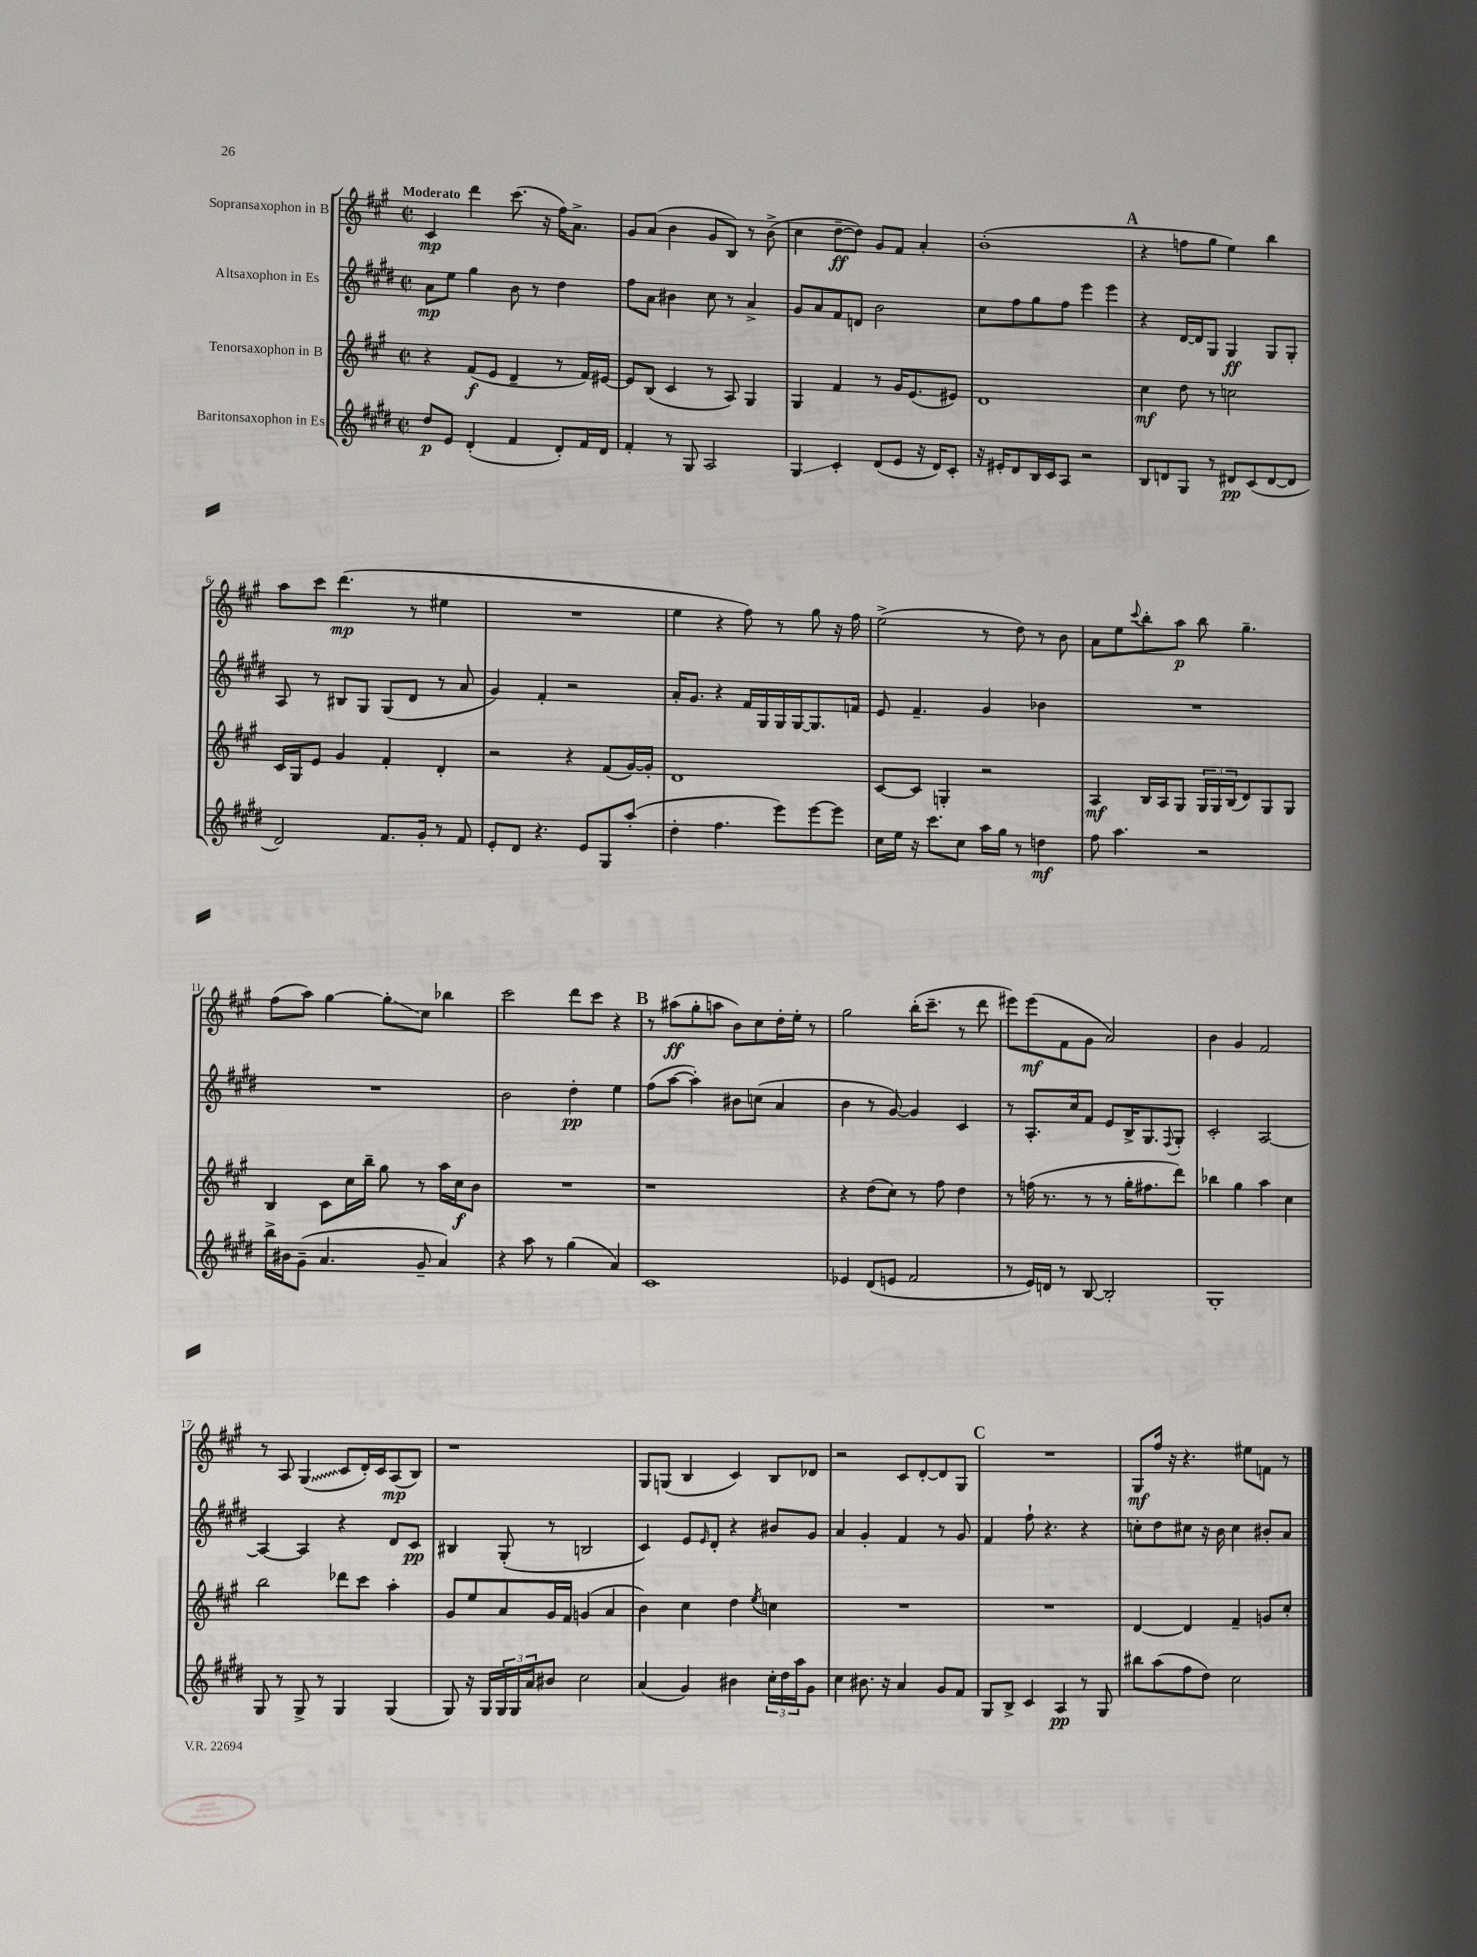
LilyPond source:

<<
\new StaffGroup <<
\new Staff = "s0" \with { instrumentName = "Sopransaxophon in B" } {
    \clef treble \key a \major \defaultTimeSignature \time 2/2 \tempo "Moderato"
    cis'4\mp d'''4 cis'''8.( r16 fis''16) a'8.-> |
    gis'8 a'8( b'4 gis'8 b8) r8 b'8->( |
    cis''4 d''8~--\ff d''8) gis'8 fis'8 a'4-. |
    b'1-.( |
    \mark \markup { \bold "A" } r4 f''8 gis''8 e''4) b''4 |
    a''8 cis'''8 d'''4.\mp( r8 eis''4 |
    R1 |
    e''4 r4 fis''8) r8 gis''8 r16 fis''16 |
    e''2->( r8 d''8) r8 b'8 |
    a'8 e''8 \appoggiatura { cis'''8 } b''8-. a''8\p b''8 gis''4.-- |
    fis''8( a''8) gis''4~ gis''8-.\glissando cis''8 bes''4 |
    cis'''2 d'''8 cis'''8 r4 |
    \mark \markup { \bold "B" } r8 ais''8\ff( gis''8-. a''8 b'8) cis''8 d''16-. e''16-. r8 |
    gis''2 b''16-.( cis'''8.-- r8 d'''8 |
    eis'''8) eis'''8\mf( fis'8 gis'8 a'2) |
    b'4 gis'4 fis'2 |
    r8 a8 \once \override Glissando.style = #'zigzag gis4\glissando( cis'8 d'16-.) cis'16 a8\mp( b8) |
    r1 |
    gis8 g8( b4 cis'4) b8 des'8 |
    r2 cis'8 d'8~-. d'8 gis8 |
    \mark \markup { \bold "C" } R1 |
    gis8\mf fis''16 r16 r4. eis''8 f'8 r8 \bar "|." |
}
\new Staff = "s1" \with { instrumentName = "Altsaxophon in Es" } {
    \clef treble \key e \major \defaultTimeSignature \time 2/2
    a'8\mp e''8 gis''4 b'8 r8 dis''4 |
    fis''8 a'8 bis'4 cis''8 r8 a'4-> |
    gis'8 a'8 fis'8 d'8 b'2 |
    cis''8 fis''8 gis''8 fis''8 e'''4 e'''4 |
    \mark \markup { \bold "A" } r4 dis'16~ dis'16 gis8 gis4\ff gis8 gis8-. |
    a8 r8 bis8 gis8 gis8( dis'8 r8 a'8 |
    gis'4) fis'4-. r2 |
    a'16-. gis'8. r4 fis'16 gis16 gis16 gis16~ gis8. f'16 |
    e'8 fis'4.-- gis'4 bes'4 |
    R1 |
    R1 |
    b'2 dis''4-.\pp e''4 |
    \mark \markup { \bold "B" } fis''8( a''8~ a''4-.) bis'8 c''8( a'4 |
    b'4 r8 gis'8~) gis'4 cis'4 |
    r8 a8.-. cis''16 fis'8 e'8 b16-> gis8. \appoggiatura { fis8 } gis8-. |
    cis'2-. a2~ |
    a4~ a4 r4 dis'8 cis'8\pp |
    bis4 gis8-.( r8 b2 |
    cis'4) e'8 \grace { e'16 } dis'8-. r4 bis'8 gis'8 |
    a'4 gis'4-. fis'4 r8 gis'8 |
    \mark \markup { \bold "C" } fis'4 fis''8-! r4. r4 |
    c''8-. dis''8 cis''8 r16 b'16 cis''4 bis'8-. a'8 \bar "|." |
}
\new Staff = "s2" \with { instrumentName = "Tenorsaxophon in B" } {
    \clef treble \key a \major \defaultTimeSignature \time 2/2
    r4 fis'8\f( e'8 d'4-- r8 fis'16) eis'16~ |
    eis'8 b8( cis'4 r8 a8) gis4 |
    gis4 fis'4 r8 gis'16 e'8.( eis'8) |
    d'1 |
    \mark \markup { \bold "A" } cis''4\mf d''8 r8 c''2 |
    cis'16 gis16 e'8 gis'4 fis'4-. d'4-. |
    r2 r4 fis'8( gis'16~) gis'16-. |
    d'1 |
    cis'8~ cis'8 g4-. r2 |
    a4\mf b16 a16 gis8 \tuplet 3/2 { gis16 gis16 b16( } d'8) gis8 gis8 |
    b4 cis'8 cis''16 b''16-- gis''8 r8 a''16 cis''16\f b'8 |
    R1 |
    \mark \markup { \bold "B" } r1 |
    r4 d''8( cis''8) r8 fis''8 d''4 |
    r8 f''16( r8. r8 r8 gis''16-. fis''8. d'''8) |
    bes''4 gis''4 a''4 cis''4 |
    b''2 des'''8 cis'''8 a''4-. |
    gis'8 e''8 a'8 gis'16 fis'16 g'4( a'4 |
    b'4) cis''4 d''4 \acciaccatura { e''8 } c''4 |
    R1 |
    \mark \markup { \bold "C" } R1 |
    d'4~ d'4 fis'4-- g'8 cis''8-. \bar "|." |
}
\new Staff = "s3" \with { instrumentName = "Baritonsaxophon in Es" } {
    \clef treble \key e \major \defaultTimeSignature \time 2/2
    dis''8\p e'8 dis'4-.( fis'4 dis'8-.) fis'16 dis'16 |
    fis'4-. r8 gis8 a2 |
    gis4\glissando cis'4-. dis'8( e'8 r16 dis'16) cis'8-. |
    r16 eis'16-. dis'8 b16 cis'16 a8 r2 |
    \mark \markup { \bold "A" } b8 d'8 gis8 r8 dis'8\pp cis'8( dis'8~ dis'8 |
    dis'2) fis'8. gis'16-. r8 fis'8 |
    e'8-. dis'8 r4. e'8 gis8 a''8-.( |
    dis''4-. fis''4. e'''8) e'''8~ e'''8 |
    cis''16 e''16 r16 cis'''8. cis''8 a''16 gis''16 r8 d''4\mf |
    fis''8 a''4. r2 |
    b''16-> bis'16 gis'8--( a'4. gis'8-- a'4) |
    r4 a''8 r8 gis''4( a'4) |
    \mark \markup { \bold "B" } cis'1 |
    ees'4 dis'8( e'8 fis'2 |
    r8 e'16) d'16 r8 b8~ b2-. |
    gis1-. |
    gis8 r8 gis8-> r8 gis4 gis4( |
    gis8) r16 gis16 \tuplet 3/2 { gis16 gis16 a'16 } bis'8 cis''2 |
    a'4( gis'4) bis'4 \tuplet 3/2 { cis''16-. dis''16 a''16 } gis'8 |
    cis''4 bis'8. r16 a'4 gis'8 fis'8 |
    \mark \markup { \bold "C" } gis8 b8-> cis'4 a4\pp r8 gis8 |
    bis''8 a''8( fis''8 dis''8) cis''2 \bar "|." |
}
>>
>>
